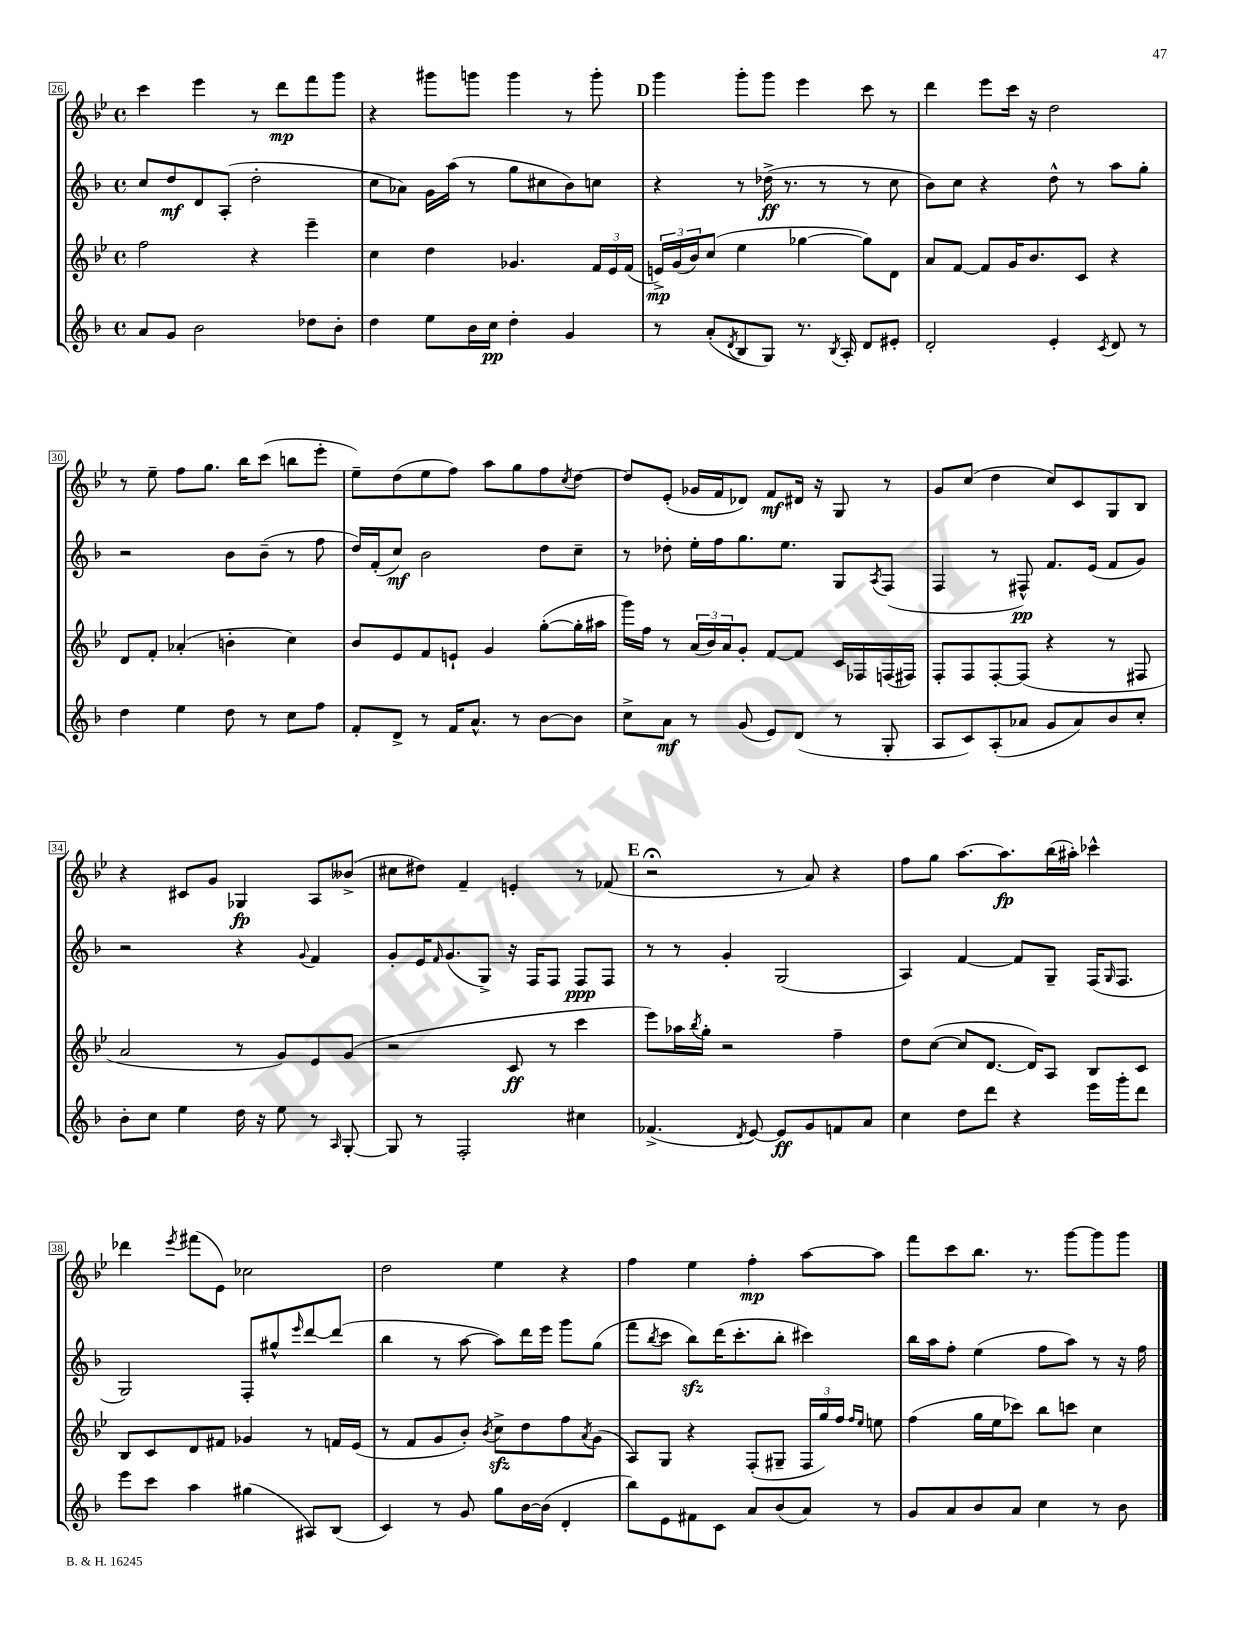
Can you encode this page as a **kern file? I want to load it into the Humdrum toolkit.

**kern	**kern	**kern	**kern
*staff4	*staff3	*staff2	*staff1
*clefG2	*clefG2	*clefG2	*clefG2
*k[b-]	*k[b-e-]	*k[b-]	*k[b-e-]
*M4/4	*M4/4	*M4/4	*M4/4
*met(c)	*met(c)	*met(c)	*met(c)
8a	2ff	8cc	4ccc
8g	.	8dd	.
2b-	.	8d	4eee-
.	.	(8A'	.
.	4r	2dd'	8r
.	.	.	8ddd
8dd-	4eee-~	.	8fff
8b-'	.	.	8ggg
=	=	=	=
4dd	4cc	8cc	4r
.	.	8a-)	.
8ee	4dd	16g	8ggg#
.	.	(16aa	.
16b-	.	8r	8ggg
16cc	.	.	.
4dd'	4.g-	8gg	4ggg
.	.	8cc#	.
4g	.	8b-)	8r
.	24f	8cc	8ggg'
.	24e-	.	.
.	(24f	.	.
=	=	=	=
8r	24e^)	4r	4ggg
.	(24g	.	.
.	24b-)	.	.
(8a'	(8cc	.	.
8qd	.	.	.
8B-	4ee-	8r	8ggg'
8G)	.	(16dd-^	8ggg
.	.	8.r	.
8.r	[4gg-	.	4eee-
.	.	8r	.
8qB-	.	.	.
16A'	.	.	.
8d	8gg-])	8r	8ccc
8e#'	8d	8cc	8r
=	=	=	=
2d'	8a	8b-)	4ddd
.	[8f	8cc	.
.	8f]	4r	8eee-
.	16g	.	16ccc
.	8.b-	.	16r
4e'	.	8dd^^	2dd
.	8c	8r	.
8qc	.	.	.
8d	4r	8aa	.
8r	.	8gg'	.
=	=	=	=
4dd	8d	2r	8r
.	8f'	.	8ee-~
4ee	(4a-'	.	8ff
.	.	.	8.gg
8dd	4b'	8b-	.
.	.	.	16bb-
8r	.	(8b-~	(8ccc
8cc	4cc)	8r	8bb
8ff	.	8ff	8eee-'
=	=	=	=
8f'	8b-	16dd)	8ee-~)
.	.	(16f'	.
8d^	8e-	8cc)	(8dd
8r	8f	2b-	8ee-
16f	8e`	.	8ff)
8.a^^	.	.	.
.	4g	.	8aa
8r	.	.	8gg
[8b-	([8gg'	8dd	8ff
.	.	.	8qcc
8b-]	16gg']	8cc~	[8dd
.	16aa#	.	.
=	=	=	=
8cc^	16ggg)	8r	8dd]
.	16ff	.	.
8a	8r	8dd-'	(8e-'
8r	(24a	16ee'	16g-
.	24b-)	.	.
.	.	16ff	16f
.	24a	.	.
(8g	8g'	8.gg	8d-)
8e)	[8f	.	8f
.	.	8.ee	.
(8d	8f]	.	16d#
.	.	.	16r
8r	16c	8G	8G
.	16F-	.	.
.	.	8qA	.
8G'	(16F	(8F	8r
.	16F#)	.	.
=	=	=	=
8A	8F'	4F	8g
8c)	8F	.	(8cc
(8A'	[8F'	8r	4dd
8a-	(8F]	8F#^^)	.
8g	4r	8.f	8cc)
8a-)	.	.	8c
.	.	(16e	.
8b-	8r	8f	8G
8cc'	8F#	8g)	8B-
=	=	=	=
8b-'	2a	2r	4r
8cc	.	.	.
4ee	.	.	8c#
.	.	.	8g
16dd	8r	4r	4G-
16r	.	.	.
8ee	8g)	.	.
.	.	8qqg	.
8r	8e-	4f	8A
16qqA	.	.	.
[8G'	(8g	.	(8b--^
=	=	=	=
8G]	2r	8g'	8cc#
8r	.	16e	8dd#)
.	.	16qqf	.
.	.	(8.g	.
2F'	.	.	4f~
.	.	8G^)	.
.	8c	16r	4e'
.	.	16F	.
.	8r	8F	.
4cc#	4ccc	8F	8r
.	.	8F	(8f-
=	=	=	=
(4.f-^	8eee-)	8r	2r;
.	16aa-	8r	.
.	8qbb-	.	.
.	16gg'	.	.
.	2r	4g'	.
8qd	.	.	.
[8e)	.	.	.
8e]	.	(2G	8r
8g	.	.	8a)
8f	4ff~	.	4r
8a	.	.	.
=	=	=	=
4cc	8dd	4A)	8ff
.	([8cc	.	8gg
8dd	8cc]	[4f	[8.aa
8ddd	[8.d	.	.
.	.	.	8.aa]
4r	.	8f]	.
.	16d])	.	.
.	8A	8G~	(16bb-
.	.	.	16aa#')
16eee	8B-	(16F	4ccc-^^
.	.	16qqG	.
16ggg'	.	8.F	.
8ddd	8c	.	.
=	=	=	=
8eee	8B-	2G)	4ddd-
8ccc	8c	.	.
.	.	.	8qeee-
4aa	8d	.	(8fff#
.	8f#	.	8e-)
(4gg#	4g-	8F'	2cc-
.	.	8gg#^^	.
.	.	16qqeee	.
8A#)	8r	[8ddd	.
(8B-	16f	(8ddd]	.
.	(16e-	.	.
=	=	=	=
4c)	8r	4bb-	2dd
.	8f	.	.
8r	8g	8r	.
8g	8b-')	[8aa	.
.	8qb-	.	.
8gg	8cc^	8aa])	4ee-
[16b-	8dd	16ddd	.
(16b-]	.	16eee	.
4d'	8ff	8ggg	4r
.	8qa	.	.
.	(8g	(8gg	.
=	=	=	=
8bb-)	8A)	8fff	4ff
.	.	8qbb-	.
8e	8G	8ccc	.
8f#	4r	8bb-)	4ee-
8c	.	(16ddd	.
.	.	8.ccc'	.
8a	(8F'	.	4ff'
(8b-	8G#~	8bb-'	.
8a)	24F	4ccc#)	[8aa
.	24gg)	.	.
.	24ff	.	.
.	16qqff	.	.
.	16qqee-	.	.
8r	8ee	.	8aa]
=	=	=	=
8g	(4ff	16bb-	8fff
.	.	16aa	.
8a	.	8ff'	8ccc
8b-	16gg	(4ee	8.bb-
.	16ee-	.	.
8a	8ccc-)	.	.
.	.	.	8.r
4cc	8bb-	8ff	.
.	8ccc	8aa)	[8ggg
8r	4cc	8r	8ggg]
8b-	.	16r	8ggg
.	.	16ff	.
==	==	==	==
*-	*-	*-	*-
